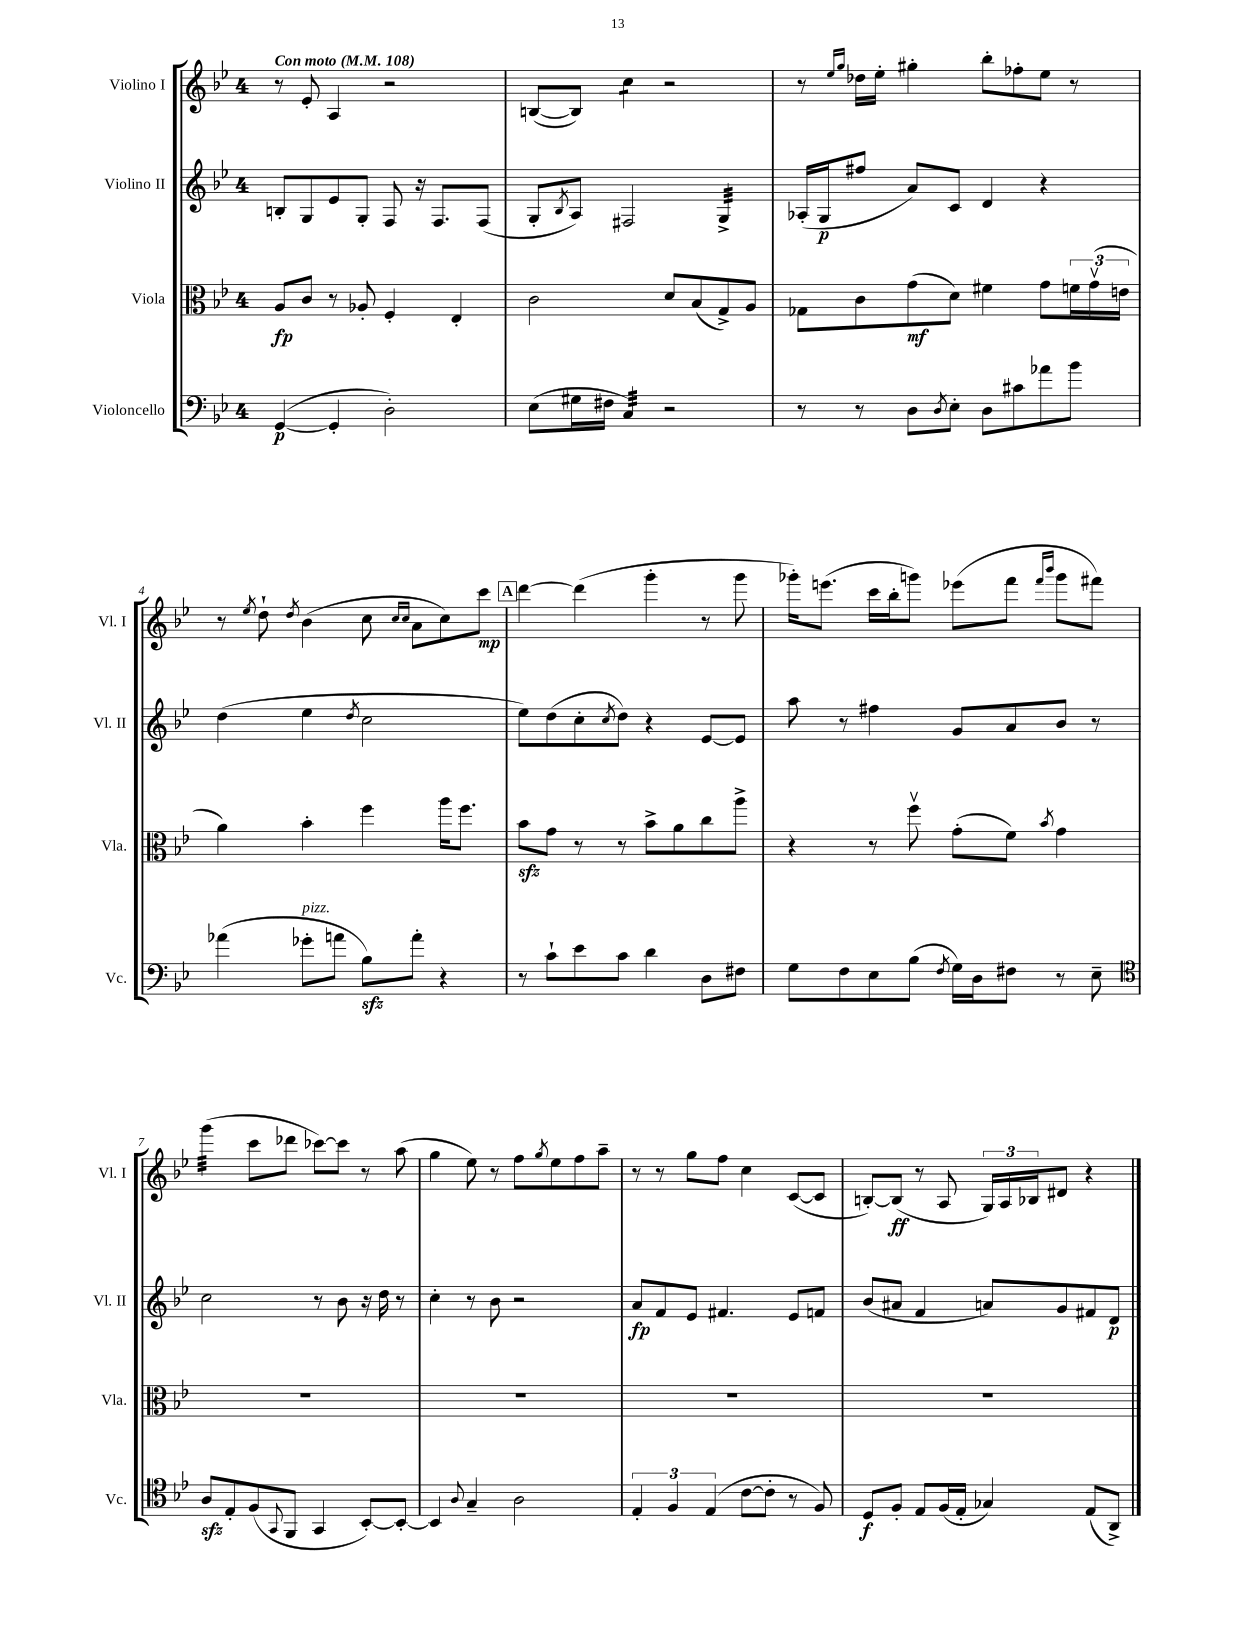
<<
\new StaffGroup <<
\new Staff = "s0" \with { instrumentName = "Violino I" shortInstrumentName = "Vl. I" } {
    \clef treble \key bes \major \once \override Staff.TimeSignature.style = #'single-digit \time 4/4 \tempo "Con moto" 4 = 108
    r8 ees'8-. a4 r2 |
    b8~( b8) c''4:8 r2 |
    r8 \grace { ees''16 g''16 } des''16 ees''16-. gis''4-. bes''8-. fes''8-. ees''8 r8 |
    r8 \acciaccatura { ees''8 } d''8-! \acciaccatura { d''8 } bes'4( c''8 \grace { c''16 c''16 } a'8 c''8) c'''8\mp |
    \mark \markup { \box "A" } d'''4~ d'''4( g'''4-. r8 g'''8 |
    ges'''16-.) e'''8.( c'''16 bes''16-. g'''8) ees'''8( f'''8 \grace { f'''16 bes'''16 } g'''8 fis'''8) |
    g'''4:32( c'''8 des'''8 ces'''8~) ces'''8 r8 a''8( |
    g''4 ees''8) r8 f''8 \acciaccatura { g''8 } ees''8 f''8 a''8-- |
    r8 r8 g''8 f''8 c''4 c'8~( c'8 |
    b8~-.) b8\ff( r8 a8 \tuplet 3/2 { g16) a16 bes16 } dis'8 r4 \bar "|." |
}
\new Staff = "s1" \with { instrumentName = "Violino II" shortInstrumentName = "Vl. II" } {
    \clef treble \key bes \major \once \override Staff.TimeSignature.style = #'single-digit \time 4/4
    b8-. g8 ees'8 g8-. f8 r16 f8. f8( |
    g8-. \acciaccatura { bes8 } a8) fis2 g4:32-> |
    aes16-.( g16\p fis''8 a'8) c'8 d'4 r4 |
    d''4( ees''4 \acciaccatura { d''8 } c''2 |
    \mark \markup { \box "A" } ees''8) d''8( c''8-. \acciaccatura { c''8 } d''8) r4 ees'8~ ees'8 |
    a''8 r8 fis''4 g'8 a'8 bes'8 r8 |
    c''2 r8 bes'8 r16 d''16 r8 |
    c''4-. r8 bes'8 r2 |
    a'8\fp f'8 ees'8 fis'4. ees'8 f'8 |
    bes'8( ais'8 f'4 a'8) g'8 fis'8 d'8\p \bar "|." |
}
\new Staff = "s2" \with { instrumentName = "Viola" shortInstrumentName = "Vla." } {
    \clef alto \key bes \major \once \override Staff.TimeSignature.style = #'single-digit \time 4/4
    a8\fp c'8 r8 aes8-. f4-. ees4-. |
    c'2 d'8 bes8( g8->) a8 |
    ges8 c'8 g'8\mf( d'8) fis'4 g'8 \tuplet 3/2 { f'16 g'16\upbow( e'16 } |
    a'4) bes'4-. f''4 a''16 f''8. |
    \mark \markup { \box "A" } bes'8\sfz g'8 r8 r8 bes'8-> a'8 c''8 a''8-> |
    r4 r8 f''8\upbow g'8-.( f'8) \acciaccatura { bes'8 } g'4 |
    R1 |
    R1 |
    R1 |
    R1 \bar "|." |
}
\new Staff = "s3" \with { instrumentName = "Violoncello" shortInstrumentName = "Vc." } {
    \clef bass \key bes \major \once \override Staff.TimeSignature.style = #'single-digit \time 4/4
    g,4~\p( g,4-. d2-.) |
    ees8( gis16 fis16 c4:32) r2 |
    r8 r8 d8 \acciaccatura { d8 } ees8-. d8 cis'8 aes'8 bes'8 |
    aes'4( ges'8-.^\markup { \italic "pizz." } a'8 bes8\sfz) a'8-. r4 |
    \mark \markup { \box "A" } r8 c'8-! ees'8 c'8 d'4 d8 fis8 |
    g8 f8 ees8 bes8( \acciaccatura { f8 } g16) d16 fis8 r8 ees8-- |
    \clef tenor a8\sfz ees8-. f8( \appoggiatura { g,8 } f,8 g,4 bes,8~-.) bes,8~-. |
    bes,4 \appoggiatura { a8 } g4-- a2 |
    \tuplet 3/2 { ees4-. f4 ees4( } c'8~ c'8-. r8 f8) |
    d8\f f8-. ees8 f16( ees16-. ges4) ees8( a,8->) \bar "|." |
}
>>
>>
